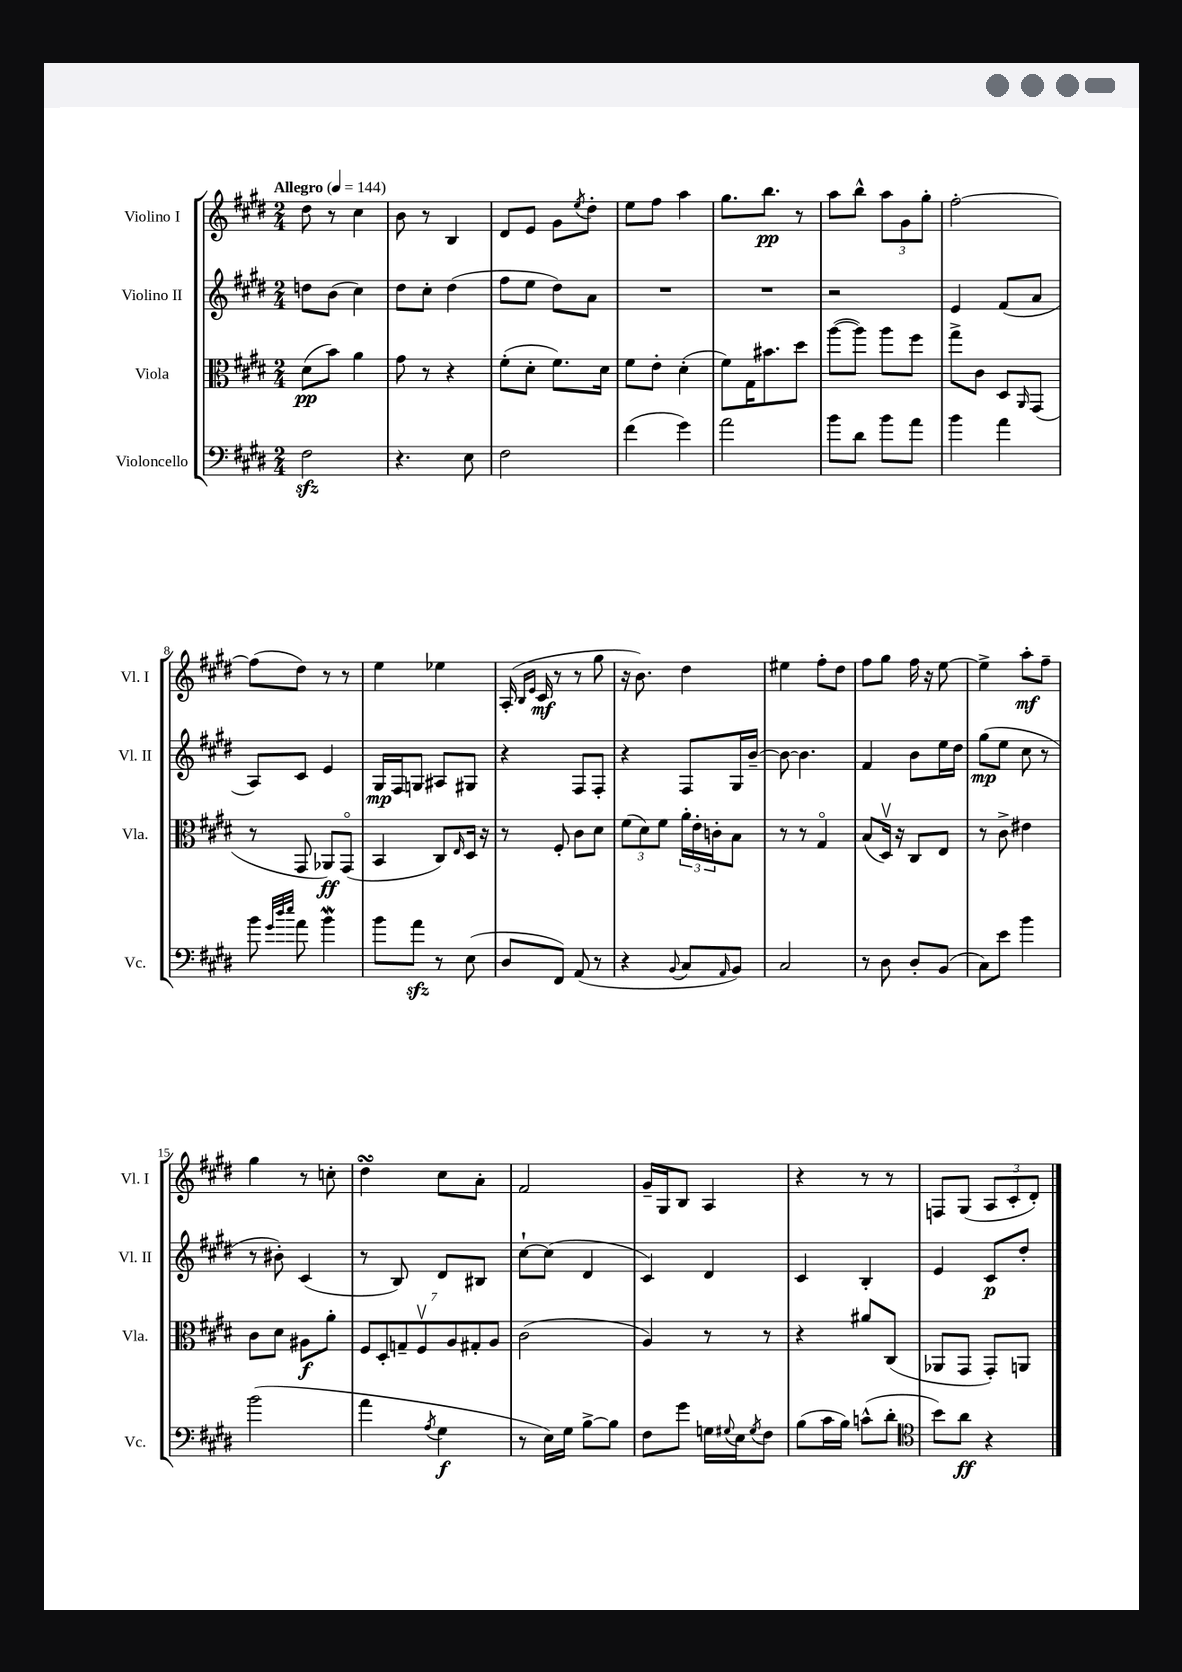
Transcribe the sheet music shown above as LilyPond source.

<<
\new StaffGroup <<
\new Staff = "s0" \with { instrumentName = "Violino I" shortInstrumentName = "Vl. I" } {
    \clef treble \key e \major \numericTimeSignature \time 2/4 \tempo "Allegro" 4 = 144
    dis''8 r8 cis''4 |
    b'8 r8 b4 |
    dis'8 e'8 gis'8 \acciaccatura { e''8 } dis''8-. |
    e''8 fis''8 a''4 |
    gis''8. b''8.\pp r8 |
    a''8 b''8-^ \tuplet 3/2 { a''8 gis'8 gis''8-. } |
    fis''2~-. |
    fis''8( dis''8) r8 r8 |
    e''4 ees''4 |
    a16-.( \grace { b16 e'16 } cis'16\mf r8 r8 gis''8 |
    r16 b'8.) dis''4 |
    eis''4 fis''8-. dis''8 |
    fis''8 gis''8 fis''16 r16 e''8~ |
    e''4-> a''8-.\mf fis''8-- |
    gis''4 r8 c''8-. |
    dis''4\turn cis''8 a'8-. |
    fis'2 |
    gis'16-- gis16 b8 a4 |
    r4 r8 r8 |
    f8 gis8( \tuplet 3/2 { a8 cis'8-. dis'8-.) } \bar "|." |
}
\new Staff = "s1" \with { instrumentName = "Violino II" shortInstrumentName = "Vl. II" } {
    \clef treble \key e \major \numericTimeSignature \time 2/4
    d''8 b'8( cis''4) |
    dis''8 cis''8-. dis''4( |
    fis''8 e''8 dis''8) a'8 |
    R2 |
    R2 |
    r2 |
    e'4 fis'8( a'8 |
    a8) cis'8 e'4 |
    gis16\mp fis16 g8 ais8 gis8 |
    r4 fis8 fis8-. |
    r4 fis8 gis16 b'16~-- |
    b'8~ b'4. |
    fis'4 b'8 e''16 dis''16 |
    gis''8\mp( e''8 cis''8 r8 |
    r8 bis'8-.) cis'4( |
    r8 b8) dis'8 bis8 |
    cis''8~-! cis''8( dis'4 |
    cis'4) dis'4 |
    cis'4 b4-. |
    e'4 cis'8\p dis''8-. \bar "|." |
}
\new Staff = "s2" \with { instrumentName = "Viola" shortInstrumentName = "Vla." } {
    \clef alto \key e \major \numericTimeSignature \time 2/4
    dis'8\pp( b'8) a'4 |
    gis'8 r8 r4 |
    fis'8-.( dis'8-. fis'8.) dis'16 |
    fis'8 e'8-. dis'4-.( |
    fis'8) gis16 bis'8. dis''8 |
    a''8~( a''8) a''8 fis''8 |
    gis''8-> cis'8 dis8 \grace { a,16 } gis,8( |
    r8 gis,8 aes,8\ff) gis,8\flageolet( |
    b,4 cis8) \grace { e16 } dis16 r16 |
    r8 fis8-. cis'8 dis'8 |
    \tuplet 3/2 { fis'8( dis'8) fis'8 } \tuplet 3/2 { a'16-. e'16-. c'16-. } b8 |
    r8 r8 gis4\flageolet |
    b8( dis16\upbow) r16 cis8 e8 |
    r8 cis'8-> eis'4 |
    cis'8 dis'8 ais8\f a'8-. |
    \tuplet 7/4 { fis8 dis8-. g8-- fis8\upbow a8 gis8-. a8 } |
    cis'2( |
    a4) r8 r8 |
    r4 ais'8 cis8( |
    aes,8 gis,8 gis,8-.) a,8 \bar "|." |
}
\new Staff = "s3" \with { instrumentName = "Violoncello" shortInstrumentName = "Vc." } {
    \clef bass \key e \major \numericTimeSignature \time 2/4
    fis2\sfz |
    r4. e8 |
    fis2 |
    fis'4( gis'4) |
    a'2 |
    b'8 dis'8 b'8 a'8 |
    b'4 a'4 |
    b'8 \grace { gis'32 dis''32 e''32 } a'8 b'4\mordent |
    b'8 a'8\sfz r8 e8( |
    dis8 fis,8) a,8( r8 |
    r4 \appoggiatura { b,8 } cis8 \grace { a,16 } b,8) |
    cis2 |
    r8 dis8 dis8-. b,8( |
    cis8) e'8 b'4 |
    b'2( |
    a'4 \acciaccatura { a8 } gis4\f |
    r8 e16) gis16 b8~-> b8 |
    fis8 gis'8 g16 \appoggiatura { gis8 } e16 \acciaccatura { gis8 } fis8 |
    b8( cis'16 b16) c'8-^( dis'8-. |
    \clef tenor b'8) a'8\ff r4 \bar "|." |
}
>>
>>
